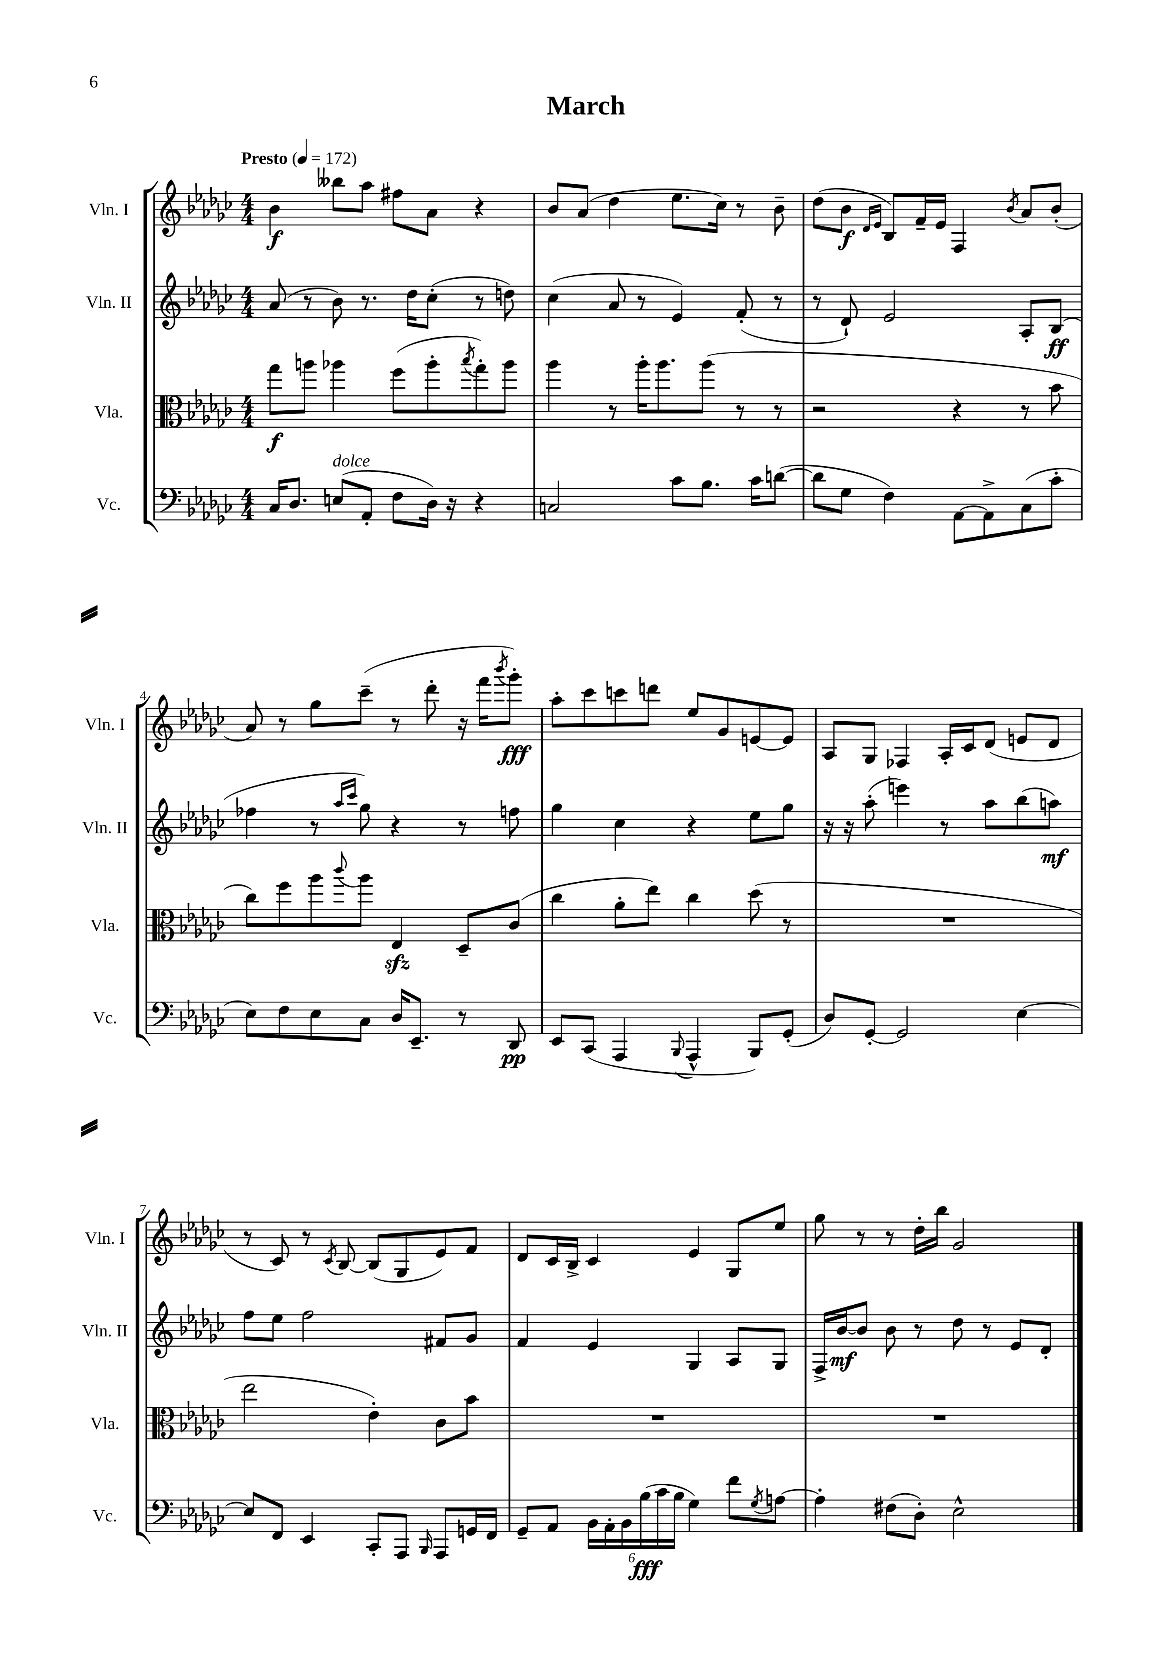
\header { title = "March" }
<<
\new StaffGroup <<
\new Staff = "s0" \with { instrumentName = "Vln. I" shortInstrumentName = "Vln. I" } {
    \clef treble \key ges \major \numericTimeSignature \time 4/4 \tempo "Presto" 4 = 172
    bes'4\f beses''8 aes''8 fis''8 aes'8 r4 |
    bes'8 aes'8( des''4 ees''8. ces''16) r8 bes'8-- |
    des''8( bes'8\f \grace { des'16 ees'16 } bes8) f'16-- ees'16 f4 \acciaccatura { bes'8 } aes'8 bes'8-.( |
    aes'8) r8 ges''8 ces'''8--( r8 des'''8-. r16 f'''16 \acciaccatura { bes'''8 } ges'''8-.\fff) |
    aes''8-. ces'''8 c'''8 d'''8 ees''8 ges'8 e'8~ e'8 |
    aes8 ges8 fes4 aes16-. ces'16 des'8( e'8 des'8 |
    r8 ces'8) r8 \acciaccatura { ces'8 } bes8~ bes8( ges8 ees'8) f'8 |
    des'8 ces'16 bes16-> ces'4 ees'4 ges8 ees''8 |
    ges''8 r8 r8 des''16-. bes''16 ges'2 \bar "|." |
}
\new Staff = "s1" \with { instrumentName = "Vln. II" shortInstrumentName = "Vln. II" } {
    \clef treble \key ges \major \numericTimeSignature \time 4/4
    aes'8( r8 bes'8) r8. des''16 ces''8-.( r8 d''8) |
    ces''4( aes'8 r8 ees'4) f'8-.( r8 |
    r8 des'8-!) ees'2 aes8-. bes8\ff( |
    fes''4 r8 \grace { aes''16 ces'''16 } ges''8) r4 r8 f''8 |
    ges''4 ces''4 r4 ees''8 ges''8 |
    r16 r16 aes''8-.( e'''4) r8 aes''8 bes''8( a''8\mf) |
    f''8 ees''8 f''2 fis'8 ges'8 |
    f'4 ees'4 ges4 aes8 ges8 |
    f16-> bes'16~\mf bes'8 bes'8 r8 des''8 r8 ees'8 des'8-. \bar "|." |
}
\new Staff = "s2" \with { instrumentName = "Vla." shortInstrumentName = "Vla." } {
    \clef alto \key ges \major \numericTimeSignature \time 4/4
    ges''8\f a''8 aes''4 f''8( aes''8-. \acciaccatura { bes''8 } ges''8-.) aes''8 |
    aes''4 r8 aes''16-. aes''8. aes''8( r8 r8 |
    r2 r4 r8 bes'8 |
    ces''8) f''8 aes''8 \appoggiatura { ces'''8 } aes''8 ees4\sfz des8-- ces'8( |
    ces''4 aes'8-. ees''8) ces''4 des''8( r8 |
    R1 |
    ees''2 ees'4-.) ces'8 bes'8 |
    R1 |
    R1 \bar "|." |
}
\new Staff = "s3" \with { instrumentName = "Vc." shortInstrumentName = "Vc." } {
    \clef bass \key ges \major \numericTimeSignature \time 4/4
    ces16 des8. e8^\markup { \italic "dolce" }( aes,8-. f8 des16) r16 r4 |
    c2 ces'8 bes8. ces'16 d'8~( |
    d'8 ges8 f4) aes,8~ aes,8-> ces8( ces'8-. |
    ees8) f8 ees8 ces8 des16 ees,8.-- r8 des,8\pp |
    ees,8 ces,8( aes,,4 \appoggiatura { bes,,8 } aes,,4-^ bes,,8) ges,8-.( |
    des8) ges,8~-. ges,2 ees4~ |
    ees8 f,8 ees,4 ces,8-. aes,,8 \grace { bes,,16 } aes,,8 g,16 f,16 |
    ges,8-- aes,8 \tuplet 6/4 { bes,16 aes,16-. bes,16 bes16\fff( ces'16 bes16 } ges4) f'8 \acciaccatura { ges8 } a8~ |
    a4-. fis8( des8-.) ees2-^ \bar "|." |
}
>>
>>
